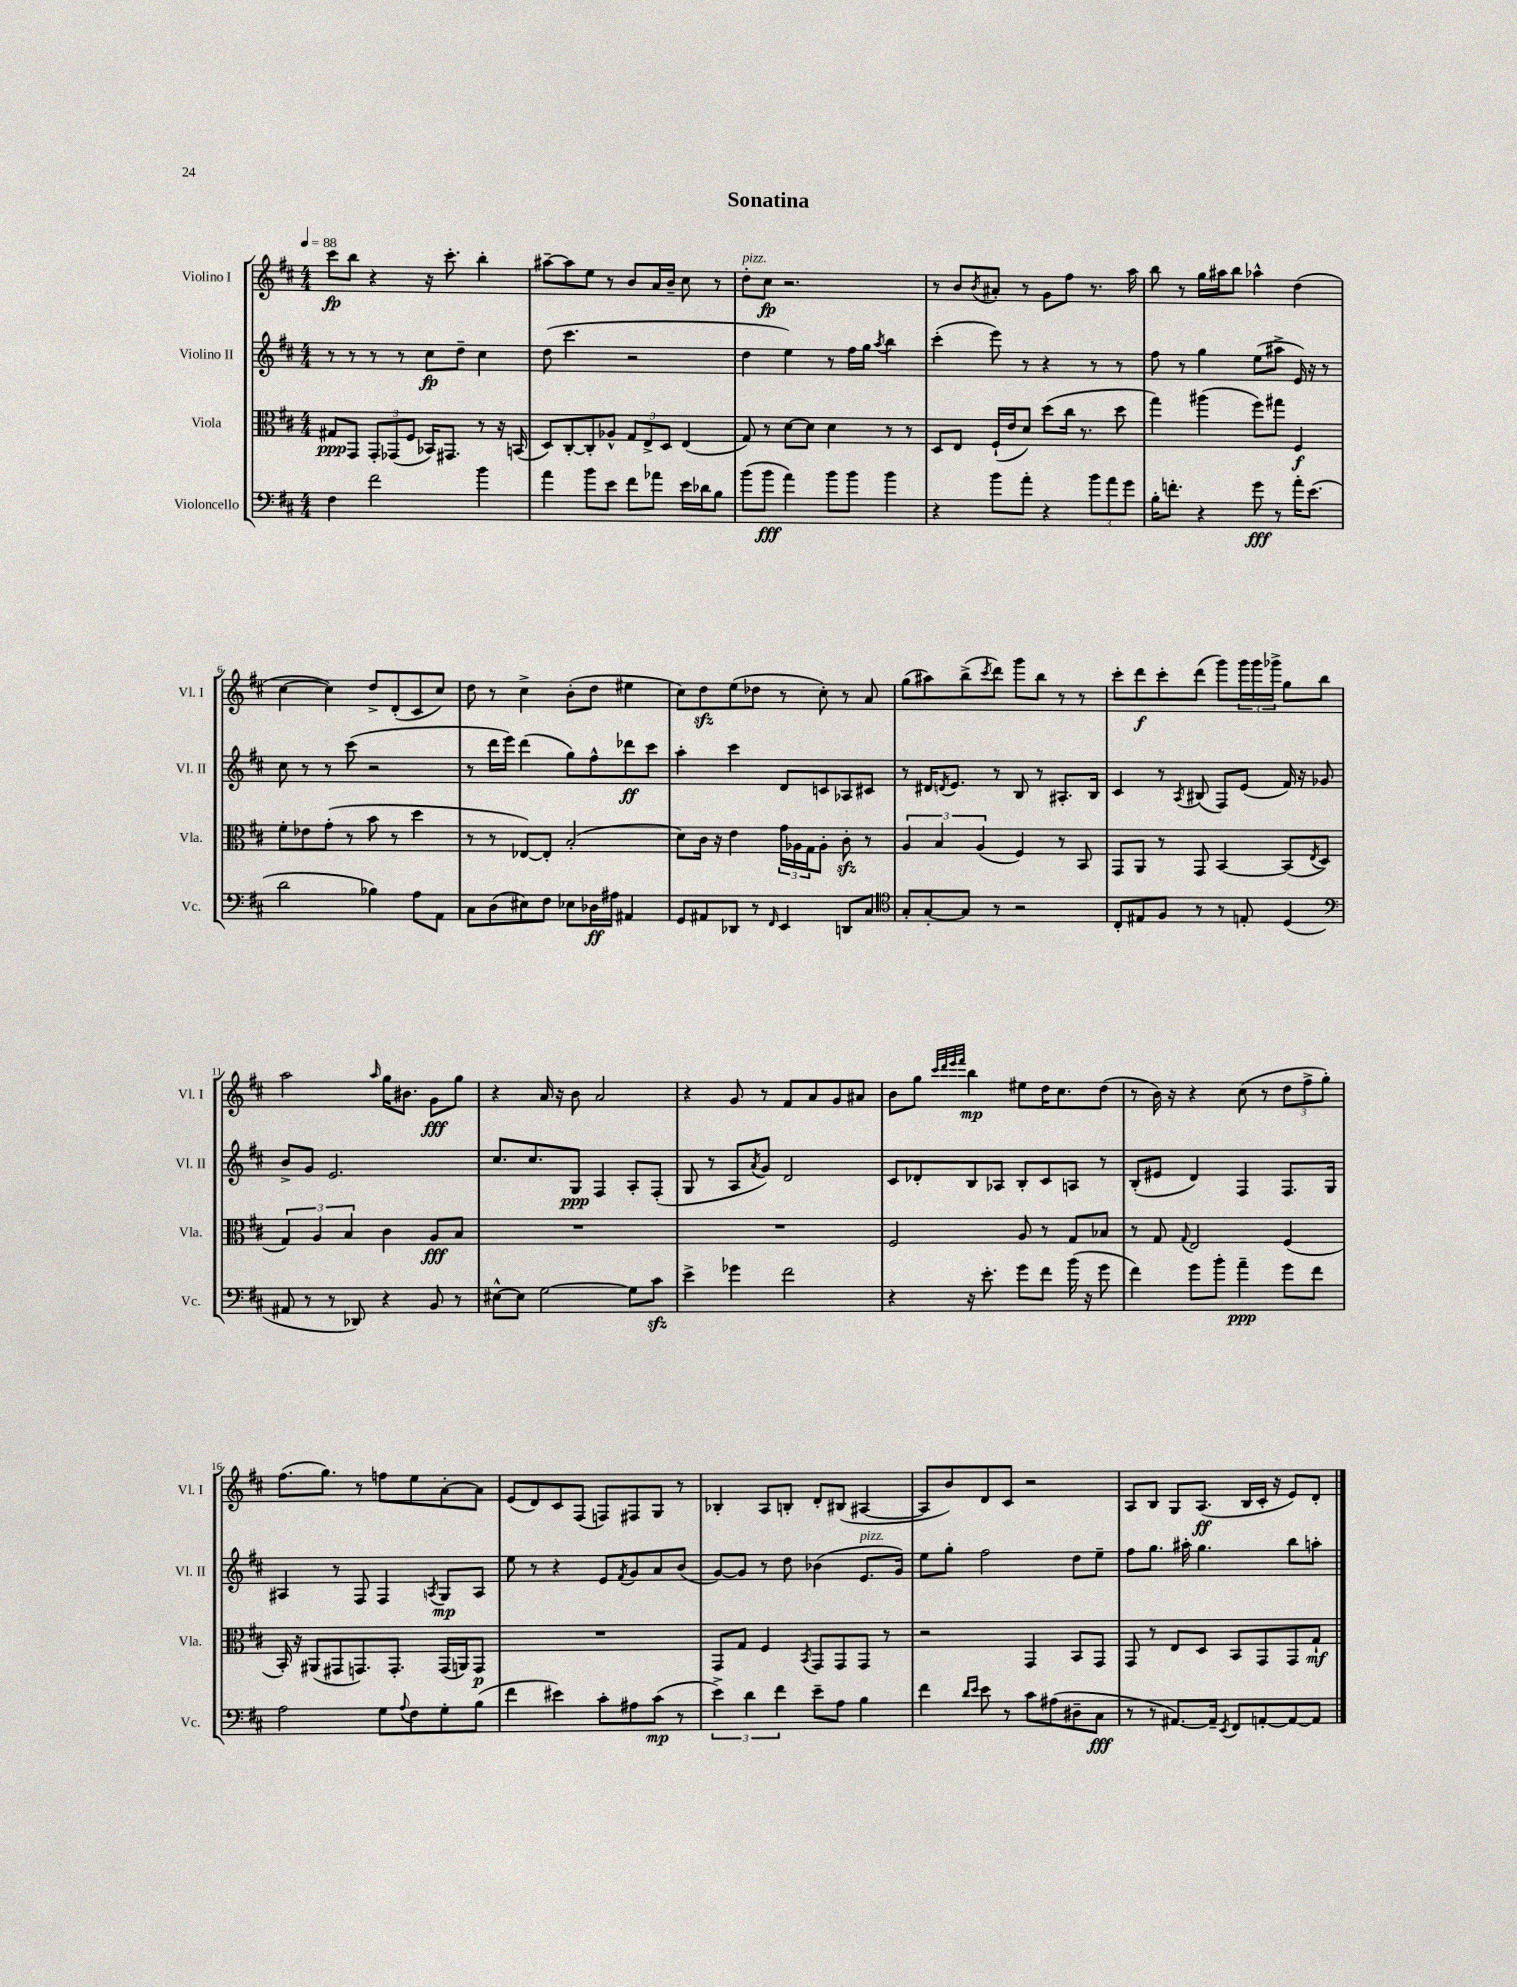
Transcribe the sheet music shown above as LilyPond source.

\header { title = "Sonatina" }
<<
\new StaffGroup <<
\new Staff = "s0" \with { instrumentName = "Violino I" shortInstrumentName = "Vl. I" } {
    \clef treble \key d \major \numericTimeSignature \time 4/4 \tempo 4 = 88
    cis'''8\fp b''8 r4 r16 cis'''8.-. b''4-. |
    ais''8~-- ais''8 e''8 r8 b'8 a'16 b'16-- cis''8 r8 |
    d''8-.^\markup { \italic "pizz." } cis''8\fp r2. |
    r8 b'8 \acciaccatura { b'8 } ais'8-. r8 g'8 fis''8 r8. a''16 |
    b''8 r8 g''16 ais''16 b''8 aes''4-^ d''4( |
    cis''4~ cis''4) d''8-> d'8-.( cis'8 cis''8) |
    d''8 r8 cis''4-> b'8-.( d''8 eis''4 |
    cis''8) d''8\sfz e''8( des''8 r8 cis''8-.) r8 a'8 |
    g''8( ais''8) b''8->( \acciaccatura { cis'''8 } d'''8) g'''8 b''8 r8 r8 |
    cis'''8-. d'''8\f cis'''8-. d'''8( g'''8) \tuplet 3/2 { g'''16 g'''16 ges'''16-> } g''8 b''8 |
    a''2 \grace { a''16 } g''16 bis'8. g'8\fff g''8 |
    r4 a'16 r16 b'8 a'2 |
    r4 g'8 r8 fis'8 a'8 g'8 ais'8 |
    b'8 g''8 \grace { cis'''32 d'''32 e'''32 fis'''32 } b''4\mp eis''8 d''16 cis''8. d''8( |
    r8 b'16) r16 r4 cis''8( r8 \tuplet 3/2 { d''8 fis''8-> g''8-.) } |
    fis''8.( g''8.) r8 f''8 e''8 a'8~-. a'8 |
    e'8( d'8) cis'8 fis8( f8) fis8 g8 r8 |
    bes4-. a8 b8-. d'8-. bis8( ais4~ |
    ais8 b'8) d'8 cis'8 r2 |
    a8 b8 g8 a8.\ff( b16 cis'16-. r16 e'8) d'8-. \bar "|." |
}
\new Staff = "s1" \with { instrumentName = "Violino II" shortInstrumentName = "Vl. II" } {
    \clef treble \key d \major \numericTimeSignature \time 4/4
    r8 r8 r8 r8 cis''8\fp d''8-- cis''4 |
    d''8( cis'''4. r2 |
    d''4 e''4) r8 fis''16 g''16 \acciaccatura { a''8 } b''4 |
    cis'''4-.( e'''8) r8 r4 r8 r8 |
    fis''8 r8 g''4 e''8( ais''8-> e'16) r16 r8 |
    cis''8 r8 r8 cis'''8( r2 |
    r8 d'''16 e'''16) d'''4( g''8) fis''8-^ des'''8\ff cis'''8 |
    a''4-. cis'''4 d'8 c'8 aes8 cis'8 |
    r8 dis'16 \acciaccatura { d'8 } e'8. r8 b8 r8 ais8.-. b16 |
    cis'4 r8 \acciaccatura { a8 } bis8( fis8) e'8( fis'16) r16 ges'8 |
    b'8-> g'8 e'2. |
    cis''8. cis''8. g8\ppp fis4 a8-. fis8-.( |
    g8 r8 a8 \acciaccatura { a'8 } g'8) d'2 |
    cis'8 des'8-. b8 aes8 b8-. cis'8 a8 r8 |
    b8-.( eis'8 d'4) fis4 fis8. g16 |
    ais4 r8 fis8 fis4 \acciaccatura { a8 } g8\mp a8 |
    e''8 r8 r4 e'8 \acciaccatura { fis'8 } g'8 a'8 b'8( |
    g'8~) g'8 r8 d''8 bes'4( e'8.^\markup { \italic "pizz." } g'16) |
    e''8 g''8-. fis''2 d''8 e''8-- |
    fis''8 g''8. ais''16-. g''4. b''8 a''8-. \bar "|." |
}
\new Staff = "s2" \with { instrumentName = "Viola" shortInstrumentName = "Vla." } {
    \clef alto \key d \major \numericTimeSignature \time 4/4
    gis8\ppp g,8 \tuplet 3/2 { g,8-. ges,8( fis8 } bes,16) gis,8. r8 r16 b,16( |
    d8) cis8~-. cis8-. aes8-^ \tuplet 3/2 { g8 e8-> d8 } e4( |
    g8) r8 d'8~ d'8 d'4 r8 r8 |
    d8 e8 fis16-!( e'16 d'8) d''8( cis''16 r8. d''8 |
    g''4) ais''4( fis''8) gis''8 fis4\f |
    fis'8-. ees'8 g'8-.( r8 b'8 r8 d''4 |
    r8 r8 ees8~) ees8-. b2-.( |
    d'8) cis'16 r16 e'4 \tuplet 3/2 { g'16 aes16 g16 } aes8-. cis'8-.\sfz r8 |
    \tuplet 3/2 { a4 b4 a4( } fis4) r8 b,8 |
    g,8 a,8 r8 g,8 b,4~ b,8( \acciaccatura { e8 } d8 |
    \tuplet 3/2 { g4) a4 b4 } cis'4 a8\fff b8 |
    R1 |
    R1 |
    fis2 a8 r8 g8 bes8 |
    r8 g8 \appoggiatura { g8 } e2 fis4( |
    b,16-.) r16 ais,8( gis,8 g,8.) g,8.-. g,16( a,16) g,8\p |
    R1 |
    g,8 g8 fis4 \acciaccatura { b,8 } g,8 g,8 g,8 r8 |
    r2 g,4 b,8 g,8 |
    g,8 r8 e8 d8 b,8 g,8 g,8 g8-!\mf \bar "|." |
}
\new Staff = "s3" \with { instrumentName = "Violoncello" shortInstrumentName = "Vc." } {
    \clef bass \key d \major \numericTimeSignature \time 4/4
    fis4 fis'2 b'4 |
    a'4 b'8 e'8 fis'8 aes'8 e'16 des'16 b8 |
    b'8( b'8\fff a'4) b'8 b'8 b'4 |
    r4 b'8 a'8-. r4 \tuplet 3/2 { b'8 a'8 g'8 } |
    b16-. f'8.-. r4 g'8\fff r8 a'16-. e'8.( |
    d'2 bes4) a8 a,8 |
    cis8 d8( eis8) fis8 ees8 des16\ff ais16 ais,4 |
    g,8 ais,8 des,8 r8 \grace { fis,16 } e,4 d,8 cis8 |
    \clef tenor g8-. g8~-. g8 r8 r2 |
    cis8-. eis8 fis8 r8 r8 e8-. d4( |
    \clef bass ais,8 r8 r8 des,8) r4 b,8 r8 |
    eis8~-^ eis8 g2~ g8 cis'8\sfz |
    e'4-> ges'4 fis'2 |
    r4 r16 e'8.-. g'8 fis'8 b'16( r16 g'8 |
    fis'4) g'8 b'8-. a'4--\ppp g'8 fis'8 |
    a2 g8 \appoggiatura { a8 } fis8 g8-. b8( |
    fis'4 eis'4) cis'8-. ais8 cis'8\mp( r8 |
    \tuplet 3/2 { e'4->) d'4 fis'4 } e'8-- a8 b4 |
    fis'4 \grace { d'16 e'16 } e'8 r8 cis'8 ais8( dis8-- cis8\fff |
    r8 r8 ais,8.~) ais,16-- \acciaccatura { e,8 } fis,8 a,8~-. a,8~ a,8 \bar "|." |
}
>>
>>
